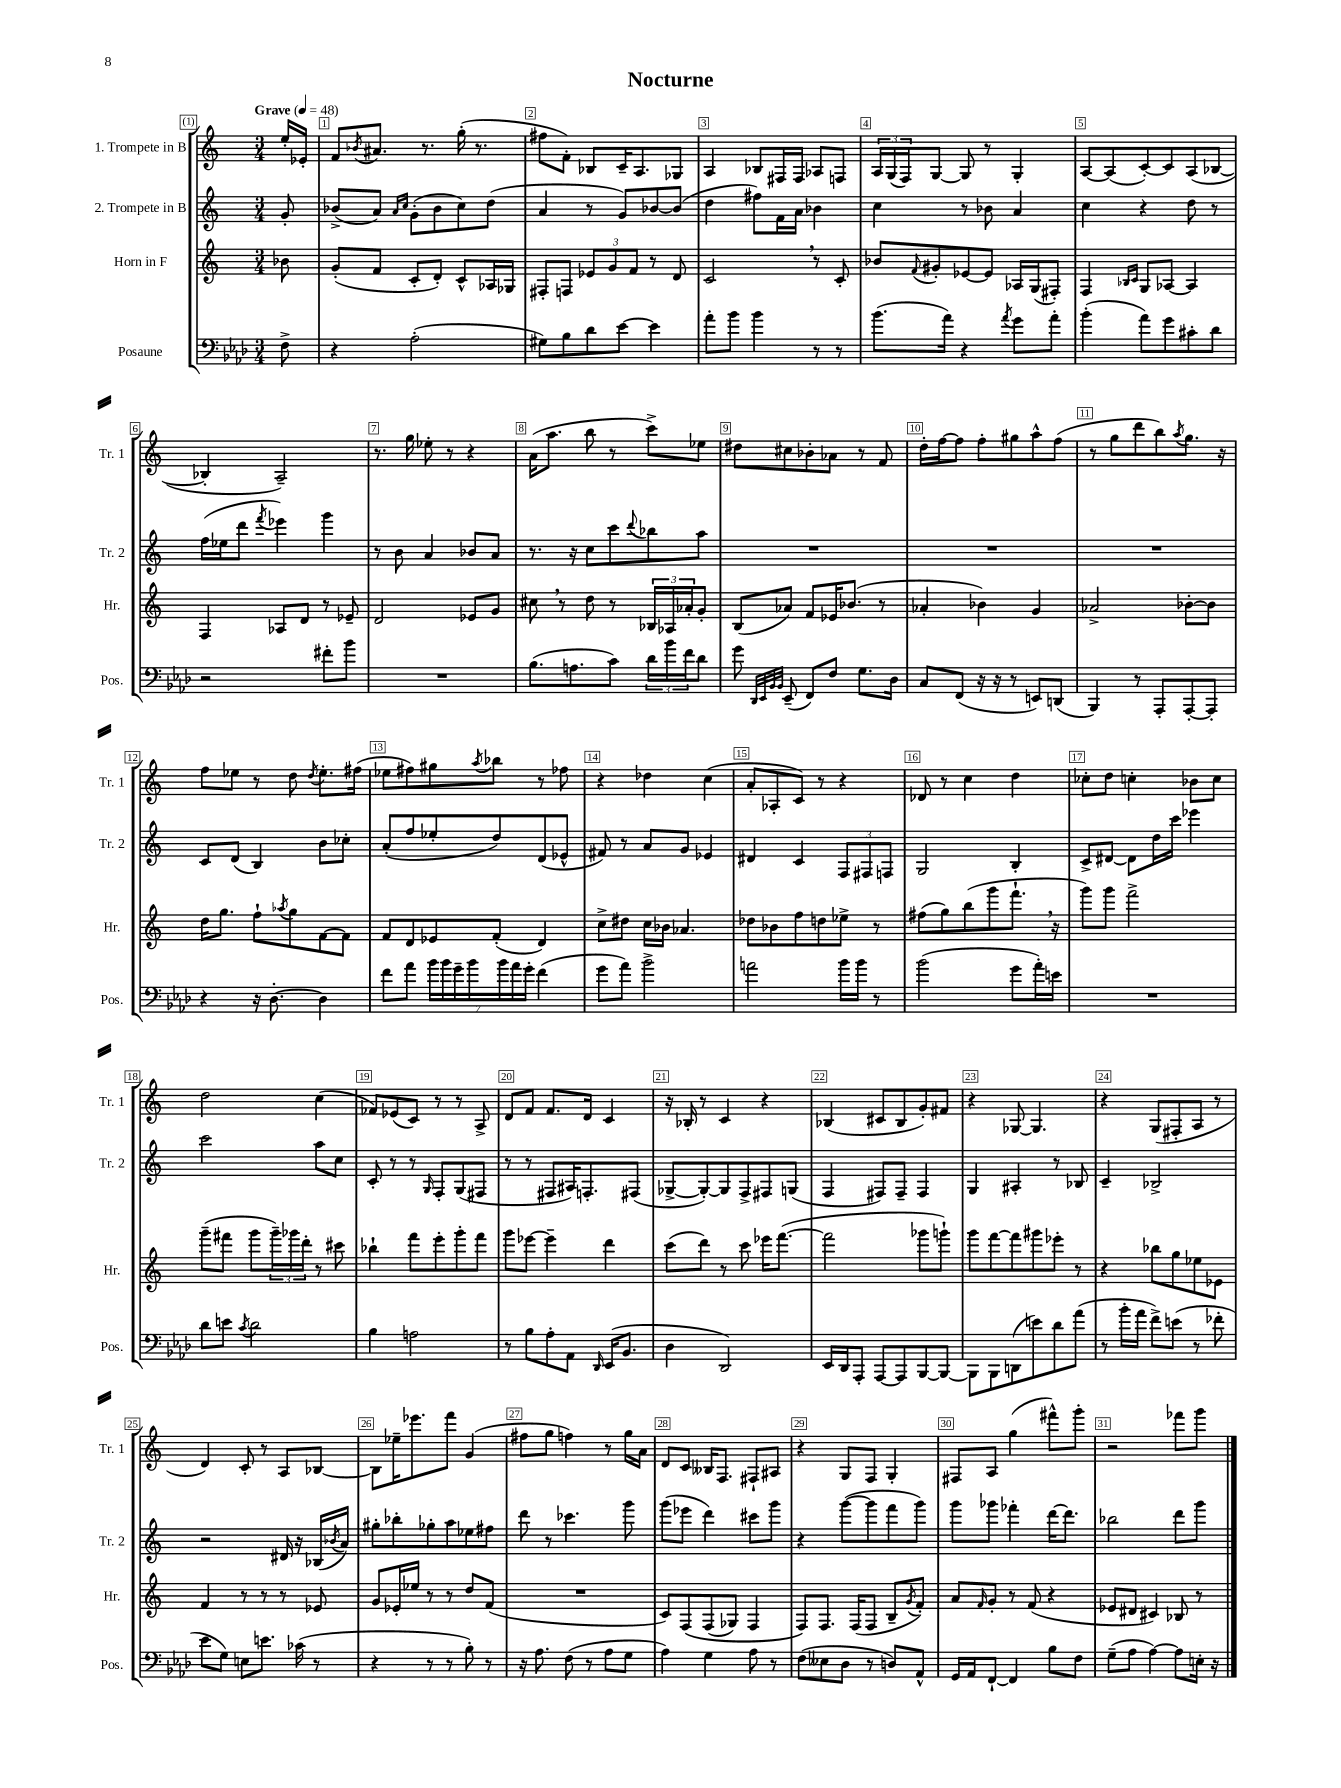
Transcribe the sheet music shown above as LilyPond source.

\header { title = "Nocturne" }
<<
\new StaffGroup <<
\new Staff = "s0" \with { instrumentName = "1. Trompete in B" shortInstrumentName = "Tr. 1" } {
    \clef treble \key c \major \numericTimeSignature \time 3/4 \partial 8 \tempo "Grave" 4 = 48
    e''16-. ees'16-. |
    f'8 \acciaccatura { bes'8 } ais'8. r8. g''16-.( r8. |
    fis''8 f'8-.) bes8 c'16-- a8. ges8 |
    a4 bes8 fis16 fis16 aes8 f8 |
    \tuplet 3/2 { a16 g16( f16) } g8~ g8 r8 g4-. |
    a8~ a8( c'8~-.) c'8 a8( bes8~ |
    bes4-. a2--) |
    r8. g''16 ees''8-. r8 r4 |
    a'16( a''8. b''8 r8 c'''8->) ees''8 |
    dis''8 cis''8 bes'8-. aes'8 r8 f'8 |
    d''16-. f''16~ f''8 f''8-. gis''8 a''8-^ f''8( |
    r8 g''8 d'''8 b''8) \acciaccatura { a''8 } g''8. r16 |
    f''8 ees''8 r8 d''8 \acciaccatura { d''8 } ees''8.-. fis''16( |
    ees''8 fis''8) gis''8 \acciaccatura { a''8 } bes''8 r8 fes''8 |
    r4 des''4 c''4( |
    a'8-. aes8-. c'8) r8 r4 |
    des'8 r8 c''4 d''4 |
    ces''8-. d''8 c''4-. bes'8 c''8 |
    d''2 c''4( |
    fes'8) ees'8( c'8) r8 r8 a8-> |
    d'8 f'8 f'8. d'16 c'4 |
    r16 bes16-. r8 c'4 r4 |
    bes4( cis'8 bes8 g'8-.) fis'8 |
    r4 ges8~ ges4. |
    r4 g8( fis8-. a8 r8 |
    d'4) c'8-. r8 a8 bes8~ |
    bes8 ees''16-- ees'''8. f'''8 g'4( |
    fis''8 g''8 f''4) r8 g''16 a'16 |
    d'8 c'8 beses16 f8. fis8-! ais8 |
    r4 g8 f8 g4-. |
    fis8 a8 g''4( fis'''8-^) g'''8-. |
    r2 fes'''8 g'''8 \bar "|." |
}
\new Staff = "s1" \with { instrumentName = "2. Trompete in B" shortInstrumentName = "Tr. 2" } {
    \clef treble \key c \major \numericTimeSignature \time 3/4 \partial 8
    g'8-. |
    bes'8->( a'8) \grace { a'16 c''16 } g'8-.( bes'8 c''8) d''8( |
    a'4 r8 g'8) bes'8~ bes'8( |
    d''4 fis''8) f'16 a'16 bes'4 |
    c''4 r8 bes'8 a'4 |
    c''4 r4 d''8 r8 |
    f''16( ees''16 d'''8 \acciaccatura { f'''8 } ees'''4) g'''4 |
    r8 b'8 a'4 bes'8 a'8 |
    r8. r16 c''8 c'''8 \appoggiatura { d'''8 } bes''8 a''8 |
    R2. |
    R2. |
    R2. |
    c'8 d'8( b4) b'8 ces''8-. |
    a'8-.( f''8 ees''8-. d''8) d'8( ees'8-^ |
    fis'8) r8 a'8 g'8 ees'4 |
    dis'4 c'4 \tuplet 3/2 { f8 fis8 f8 } |
    g2 b4-. |
    c'8-> dis'8~ dis'8 d''16 c'''16 ees'''4 |
    c'''2 a''8 c''8 |
    c'8-. r8 r8 \grace { g16 } f8-. g8( fis8 |
    r8 r8 fis8 ais16) f8.-. fis8( |
    ges8~-> ges8~-.) ges8 f8-> fis8 g8( |
    f4 fis8) fis8-- fis4 |
    g4 ais4-. r8 bes8 |
    c'4-- bes2-> |
    r2 dis'16 r16 bes16( \acciaccatura { bes'8 } a'16) |
    gis''8-. bes''8-. ges''8-. a''8 ees''8 fis''8 |
    d'''8 r8 ces'''4. g'''8 |
    g'''8( ees'''8 d'''4) cis'''8 g'''8 |
    r4 g'''8~( g'''8 f'''8 g'''8) |
    g'''8 ges'''8 fes'''4-. d'''16~ d'''8. |
    bes''2 d'''8 g'''8 \bar "|." |
}
\new Staff = "s2" \with { instrumentName = "Horn in F" shortInstrumentName = "Hr." } {
    \clef treble \key c \major \numericTimeSignature \time 3/4 \partial 8
    bes'8 |
    g'8-.( f'8 c'8-. d'8-.) c'8-^ aes16 ges16 |
    fis8-. f8 \tuplet 3/2 { ees'8 g'8 f'8 } r8 d'8 |
    c'2 \breathe r8 c'8-. |
    bes'8 \appoggiatura { f'8 } gis'8-. ees'8~ ees'8 aes16 g16( fis8-.) |
    f4 \grace { bes16 c'16 } g8 aes8~ aes4 |
    f4 aes8 d'8 r8 ees'8-- |
    d'2 ees'8 g'8 |
    cis''8 \breathe r8 d''8 r8 \tuplet 3/2 { bes16 aes16 aes'16-. } g'8-. |
    b8( aes'8) f'8 ees'16 bes'8.( r8 |
    aes'4-. bes'4) g'4 |
    aes'2-> bes'8~-. bes'8 |
    d''16 g''8. f''8-! \acciaccatura { aes''8 } g''8 f'8~ f'8 |
    f'8 d'8 ees'8 f'8-.( d'4) |
    c''8-> dis''8 c''16 bes'16 aes'4. |
    des''8 bes'8 f''8 d''8 ees''8-> r8 |
    fis''8( g''8) b''8( g'''8 f'''8.-! \breathe r16 |
    g'''8) g'''8 f'''2-> |
    g'''8--( fis'''8 g'''8 \tuplet 3/2 { g'''16--) ges'''16 d'''16-. } r8 cis'''8 |
    bes''4-! f'''8 e'''8-. g'''8-. f'''8 |
    g'''8 ees'''8~ ees'''4-- d'''4 |
    c'''8( d'''8) r8 c'''8 ees'''16 f'''8.~( |
    f'''2 ges'''8 g'''8-!) |
    g'''8 f'''8~ f'''8 gis'''8 ees'''8-. r8 |
    r4 bes''8 g''8 ees''8 ees'8 |
    f'4 r8 r8 r8 ees'8 |
    g'8 ees'16-. ees''16 r8 r8 d''8 f'8( |
    R2. |
    c'8) f8\( f8( ges8) f4 |
    f8\) f8. f16( f8 b8-- \acciaccatura { g'8 } f'8-.) |
    a'8 \grace { f'16 } g'8-. r8 f'8( r4 |
    ees'8 dis'8 cis'4) bes8 r8 \bar "|." |
}
\new Staff = "s3" \with { instrumentName = "Posaune" shortInstrumentName = "Pos." } {
    \clef bass \key aes \major \numericTimeSignature \time 3/4 \partial 8
    f8-> |
    r4 aes2-.( |
    gis8) bes8 des'8 ees'8~ ees'4 |
    aes'8-. bes'8 bes'4 r8 r8 |
    bes'8.( aes'16) r4 \acciaccatura { aes'8 } g'8 aes'8-. |
    bes'4-.( aes'8) g'8 cis'8-. des'8 |
    r2 fis'8-. bes'8 |
    R2. |
    bes8.( a8. c'8) \tuplet 3/2 { des'16 bes'16 f'16 } des'8 |
    g'8 \grace { des,32 ees,32 bes,32 bes,32 } ees,8--( f,8) f8 g8. des16 |
    c8 f,8( r16 r16 r8 e,8) d,8( |
    bes,,4) r8 aes,,8-. aes,,8~-. aes,,8-. |
    r4 r16 des8.~-. des4 |
    f'8 aes'8 \tuplet 7/4 { bes'16 bes'16 g'16-- bes'16 bes'16 aes'16 g'16-. } f'4( |
    g'8 aes'8) bes'2-> |
    a'2 bes'16 bes'16 r8 |
    bes'2( g'8 aes'16-.) e'16 |
    R2. |
    des'8 e'8 \acciaccatura { c'8 } des'2 |
    bes4 a2 |
    r8 bes8 aes8-. aes,8 \grace { des,16 } ees,16( bes,8. |
    des4 des,2) |
    ees,16 des,16 aes,,8-. aes,,8~ aes,,8 bes,,8~ bes,,8~ |
    bes,,8 bes,,8 d,8( e'8) des'8 aes'8( |
    r8 bes'16-. aes'16 f'8->) e'8( r8 fes'8-. |
    ees'8 g8) e8 e'8. ces'16( r8 |
    r4 r8 r8 bes8-.) r8 |
    r16 aes8. f8( r8 aes8 g8 |
    aes4) g4 aes8 r8 |
    f8( eeses8 des8 r8 d8) aes,8-^ |
    g,16 aes,16 f,8~-! f,4 bes8 f8 |
    g8--( aes8 aes4~) aes8 e16-. r16 \bar "|." |
}
>>
>>
\layout { \context { \Score \override BarNumber.break-visibility = ##(#f #t #t) barNumberVisibility = #all-bar-numbers-visible \override BarNumber.stencil = #(make-stencil-boxer 0.1 0.3 ly:text-interface::print) } }
